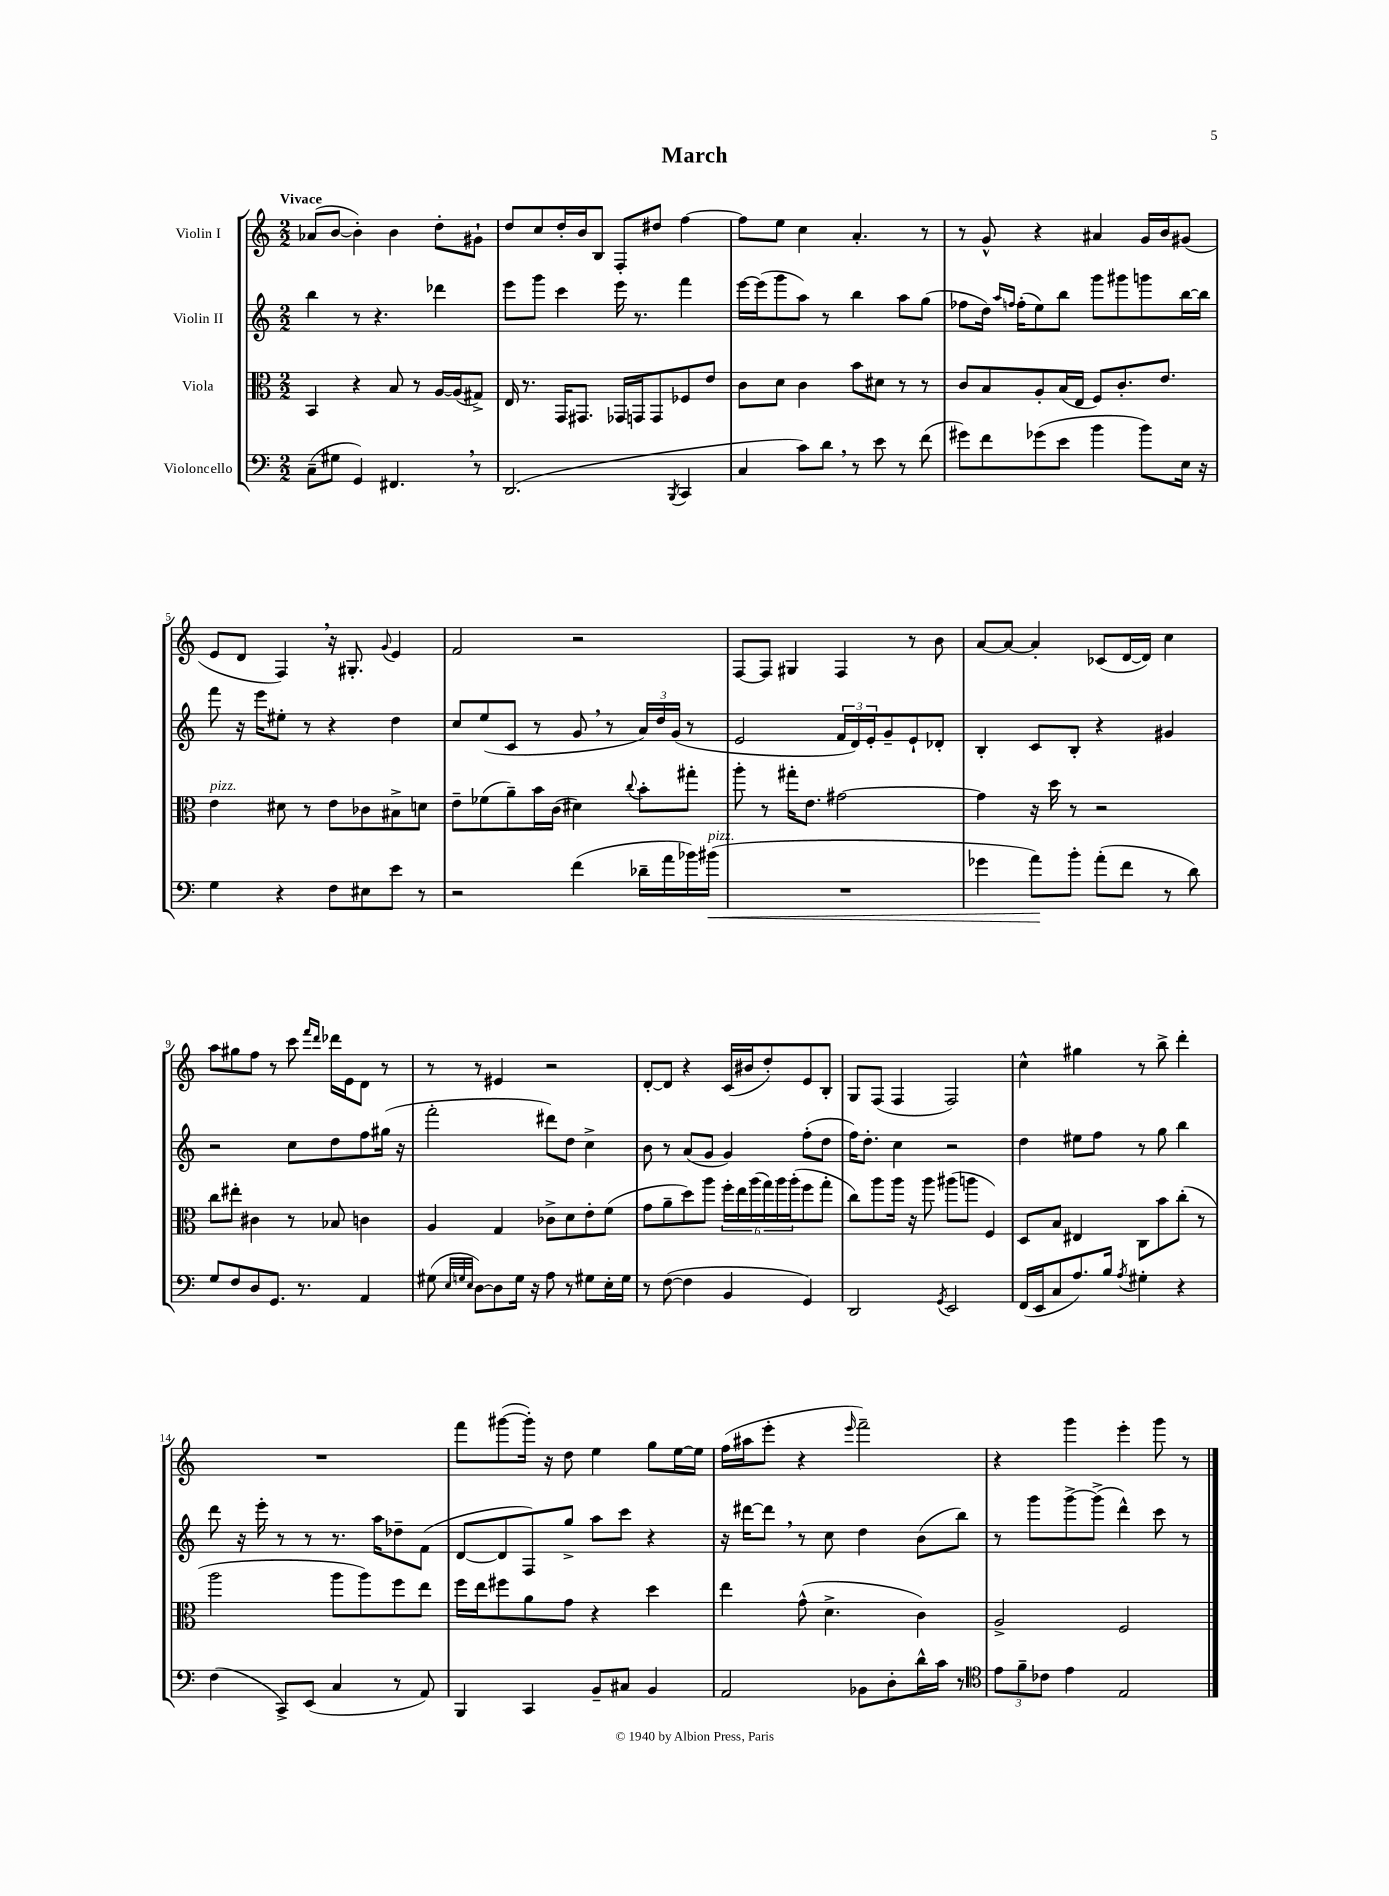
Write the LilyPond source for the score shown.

\header { title = "March" }
<<
\new StaffGroup <<
\new Staff = "s0" \with { instrumentName = "Violin I" } {
    \clef treble \key c \major \numericTimeSignature \time 2/2 \tempo "Vivace"
    aes'8( b'8~ b'4-.) b'4 d''8-. gis'8-! |
    d''8 c''8 d''16-. b'16 b8 f8-. dis''8 f''4~ |
    f''8 e''8 c''4 a'4.-. r8 |
    r8 g'8-^ r4 ais'4 g'16 b'16 gis'8( |
    e'8 d'8 f4) \breathe r16 gis8.-. \appoggiatura { g'8 } e'4 |
    f'2 r2 |
    f8~ f8 gis4 f4 r8 b'8 |
    a'8~ a'8~ a'4-. ces'8( d'16~ d'16) c''4 |
    a''8 gis''8 f''8 r8 c'''8 \grace { f'''16 d'''16 } des'''16 e'16 d'8 r8 |
    r8 r8 eis'4 r2 |
    d'8~-. d'8 r4 c'16( bis'16 d''8-.) e'8 b8-. |
    g8 f8( f4 f2) |
    c''4-^ gis''4 r8 b''8-> d'''4-. |
    R1 |
    f'''8 gis'''8~( gis'''16-.) r16 d''8 e''4 g''8 e''16~ e''16 |
    f''16( ais''16 e'''8-. r4 \grace { e'''16 } f'''2--) |
    r4 g'''4 e'''4-. g'''8 r8 \bar "|." |
}
\new Staff = "s1" \with { instrumentName = "Violin II" } {
    \clef treble \key c \major \numericTimeSignature \time 2/2
    b''4 r8 r4. des'''4 |
    e'''8 g'''8 c'''4 e'''16 r8. f'''4 |
    e'''16~ e'''16( g'''8 a''8) r8 b''4 a''8 g''8( |
    fes''8 d''16) \grace { a''16 f''16 } f''16-.( e''8) b''8 g'''8 gis'''8 g'''8 b''16~ b''16 |
    f'''8 r16 e'''16 eis''8-. r8 r4 d''4 |
    c''8 e''8( c'8 r8 g'8 \breathe r8 \tuplet 3/2 { a'16) d''16 g'16( } r8 |
    e'2 \tuplet 3/2 { f'16 d'16) e'16-. } g'8-- e'8-! des'8-. |
    b4-. c'8 b8-. r4 gis'4 |
    r2 c''8 d''8 f''8 gis''16( r16 |
    f'''2-. dis'''8) d''8 c''4-> |
    b'8 r8 a'8( g'8 g'4) f''8-.( d''8 |
    f''16) d''8.-. c''4 r2 |
    d''4 eis''8 f''8 r8 g''8 b''4 |
    d'''8 r16 e'''16-. r8 r8 r8. a''16 des''8-- f'8( |
    d'8~ d'8 f8) g''8-> a''8 c'''8 r4 |
    r16 dis'''16~ dis'''8 \breathe r8 c''8 d''4 b'8( b''8) |
    r8 g'''8 g'''8~-> g'''8->( d'''4-^) c'''8 r8 \bar "|." |
}
\new Staff = "s2" \with { instrumentName = "Viola" } {
    \clef alto \key c \major \numericTimeSignature \time 2/2
    b,4 r4 b8 r8 a16~ a16( gis8->) |
    e16 r8. g,16 gis,8. ges,16 g,16 g,8 fes8 e'8 |
    c'8 d'8 c'4 b'8 dis'8 r8 r8 |
    c'8 b8 a8-. b16( e16 f8) c'8.-. e'8. |
    e'4^\markup { \italic "pizz." } dis'8 r8 e'8 ces'8 bis8-> d'8 |
    e'8-- fes'8( a'8--) b'16 c'16( dis'4) \appoggiatura { c''8 } b'8-. gis''8-. |
    a''8-. r8 gis''16-. e'8. gis'2~ |
    gis'4 r16 d''16 r8 r2 |
    c''8 eis''8-. cis'4 r8 bes8 c'4 |
    a4 g4 ces'8-> d'8 e'8-. f'8( |
    g'8 a'8-- d''8) a''8 \tuplet 6/4 { f''16-. e''16 a''16( g''16) a''16 a''16-.( } f''8 g''8-. |
    c''8) a''8 a''16 r16 a''8 ais''8( a''8 f4) |
    d8 b8 eis4 c8 b'8 c''8-.( r8 |
    a''2 a''8 a''8) f''8 e''8 |
    f''16 e''16 fis''8 a'8 g'8 r4 d''4 |
    e''4 g'8-^( d'4.-> c'4) |
    a2-> f2 \bar "|." |
}
\new Staff = "s3" \with { instrumentName = "Violoncello" } {
    \clef bass \key c \major \numericTimeSignature \time 2/2
    c8--( gis8 g,4) fis,4. \breathe r8 |
    d,2.( \acciaccatura { b,,8 } c,4 |
    c4 c'8) d'8 \breathe r8 e'8 r8 f'8( |
    gis'8) f'8 ges'8( e'8 b'4 b'8) e16 r16 |
    g4 r4 f8 eis8 e'8 r8 |
    r2 f'4( des'16-- a'16 bes'16) bis'16\<^\markup { \italic "pizz." }( |
    R1 |
    ges'4 a'8\!) b'8-. a'8-.( f'8 r8 d'8) |
    g8 f8 d8 g,8. r8. a,4 |
    gis8( \grace { e32 g32 e32 } d8~) d8 g16 r16 a8 r8 gis8 e16-. gis16 |
    r8 f8~( f4 b,4 g,4) |
    d,2 \acciaccatura { g,8 } e,2 |
    f,16( e,16 c8 a8.) b16 \acciaccatura { a8 } gis4-. r4 |
    f4( c,8->) e,8( c4 r8 a,8) |
    b,,4 c,4 b,8-- cis8 b,4 |
    a,2 bes,8 d8-. d'16-^ c'16 r8 |
    \clef tenor \tuplet 3/2 { e'8 f'8-- ces'8 } e'4 e2 \bar "|." |
}
>>
>>
